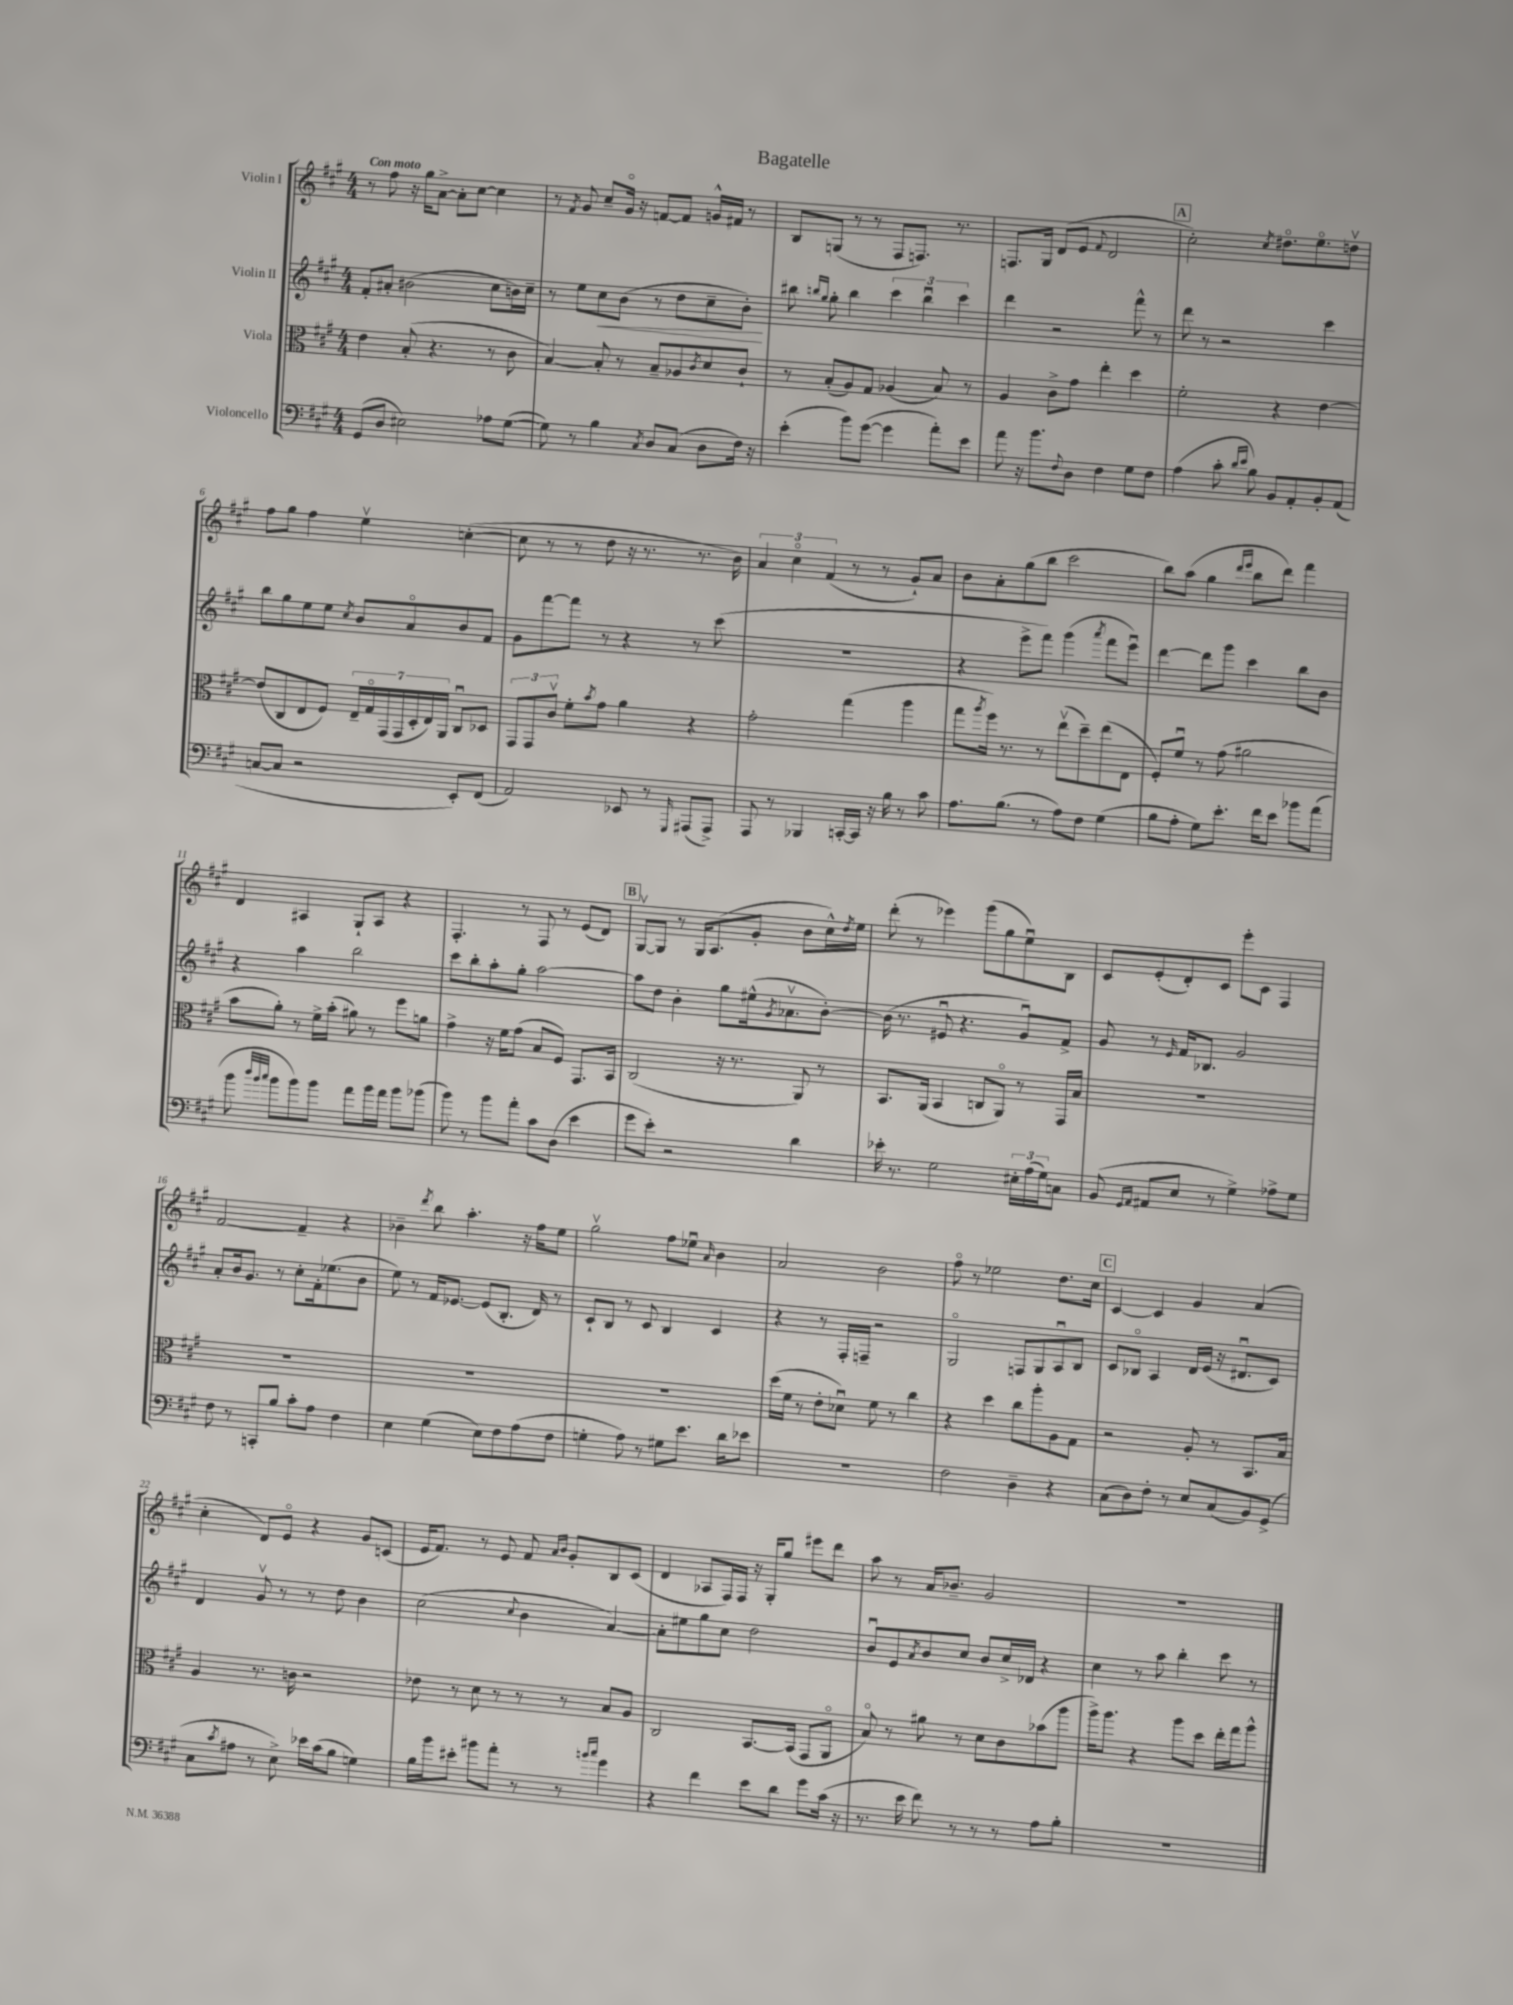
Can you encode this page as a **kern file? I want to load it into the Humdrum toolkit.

**kern	**kern	**kern	**kern
*staff4	*staff3	*staff2	*staff1
*clefF4	*clefC3	*clefG2	*clefG2
*k[f#c#g#]	*k[f#c#g#]	*k[f#c#g#]	*k[f#c#g#]
*M4/4	*M4/4	*M4/4	*M4/4
(8GG#/L	4e\	8f#'/L	8r
8D/J	.	8a#'/J	8ff#\
2E#\)	(8B'/	(2b#\	16r
.	.	.	16gg#\LK
.	4.r	.	[8a^\J
.	.	.	8a'\]L
.	.	.	[8cc#\J
8A-\L	8r	8cc#\L	4cc#\]
([8G#\J	8c#\	16b\L)	.
.	.	16cc#~\JJ	.
=	=	=	=
8G#\])	[4B/)	8r	8r
.	.	.	8qf#/
8r	.	8ee\L	8g#/
4B\	8B'/]	8cc#\	8cc#~/L
.	8r	(8b\J	16g#o/Jk
.	.	.	16r
8qC#/	.	.	.
8D/L	8B~/L	8r	[8f/L
(8C#/J	8A-/	8dd\L	8f/]J
.	8qc#/	.	.
8D\L	8d/	8cc#~\	16g^^/LL
.	.	.	16f#/JJ
16F#\Jk)	8c#`/J	8b'\J)	8r
16r	.	.	.
=	=	=	=
(4e'\	8r	8bb#\	8B/L
.	.	16qqbb/LL	.
.	.	16qqgg#/JJ	.
.	(8B'/L	8gg#'\	(8G/J
8b\L)	8A/)	4bb\	8r
([8g#\J	8G#/J	.	8r
4g#\]	(4A-/	6ccc#\	8F#/L
.	.	.	8.F/J)
.	.	6bbu\	.
8a'\L)	8B/)	.	.
.	.	.	8.r
.	.	6ccc#\	.
8e\J	8r	.	.
=	=	=	=
8a\	4A/	4ddd\	8.F/L
16r	.	.	.
8.b\L	.	.	16G#/Jk
.	8c#^\L	2r	(8d/L
8qqF#/	.	.	.
8D\J	8g#\J	.	8e/J
.	.	.	8qqf#/
4F#\	4ee'\	.	2d/
8G#\L	4dd\	8fff#^^\	.
8F#\J	.	8r	.
=	=	=	=
(4A\	2f#'\	8ddd\	2cc#'\)
.	.	8r	.
8c#'\	.	2r	.
16qqd/LL	.	.	.
16qqe/JJ	.	.	.
8B\)	.	.	.
.	.	.	8qcc#/
8BB/L	4r	.	8.dd#o\L
8AA'/	.	.	.
.	.	.	8.eeo\
8BB'/	[4e\	4ccc#\	.
(8AA/J	.	.	8ddv\J
=	=	=	=
[8C/L	(8e/]L	8bb\L	8ff#\L
8C/]J	8C#/	8gg#\	8gg#\J
2r	8E/	8ee\	4ff#\
.	8F#/J)	8ee\J	.
.	.	8qcc#/	.
.	28E~/LL	8b/L	4eev\
.	28G#o/	.	.
.	(28GG#/	.	.
.	28GG#/	.	.
.	.	8ao/	.
.	28D'/	.	.
.	28E/)	.	.
.	28AA/JJ	.	.
8EE'/L)	8C#u/L	8b/	([4cc'\
(8FF#/J	8D-/J	8f#/J	.
=	=	=	=
2AA/)	12GG#/L	8g#\L	8cc\]
.	12GG#/	.	.
.	.	[8fff#\	8r
.	12c#v/J	.	.
.	8f#'\L	8fff#\]J	8r
.	8qb/	.	.
.	8g#\J	8r	8dd\
8EE-/	4a\	4r	16r
.	.	.	8.r
8r	.	.	.
16qqGGG#/	.	.	.
(8AAA#/L	4r	8r	8.r
8AAA#^/J)	.	(8ccc#\	.
.	.	.	16b\)
=	=	=	=
8AAA/	2g#'\	1r	6a/
8r	.	.	.
.	.	.	6cc#o\
4BBB-/	.	.	.
.	.	.	(6f#/
[16CC'/LL	(4gg#\	.	8r
16CC/]JJ	.	.	.
16r	.	.	8r
16B\	.	.	.
8r	4aa\	.	8g#`/L)
8c#\	.	.	8a/J
=	=	=	=
8.A\L	8gg#\L	4r	8b\L
.	8qaa/	.	.
.	16ff#\Jk)	.	8a'\
(8.B\J	8.r	.	.
.	.	8eee^\L	(8gg#\
8r	8r	8fff#\J)	8bb\J
8A\L)	(8eev\L	(4ggg#\	2ccc#\
8F#\J	8dd~\)	.	.
.	.	8qaaa/	.
(4G#\	(8ee\	8fff#\L	.
.	8E\J	8eeeu\J)	.
=	=	=	=
8B\L	8F#'/L)	[4ddd\	8bb\L)
8A'\J	8f#u/J	.	(8aa\J
8G#\L)	8r	8ddd\]L	4gg#\
8.e'\J	(8g#\	8ggg#\J	.
.	.	.	16qqddd/LL
.	.	.	16qqeee/JJ
.	2a#\	4ccc#\	8bb\L
16f#\LK	.	.	.
8e\J	.	.	8ddd\J)
8b-\L	.	8bb\L	4fff#\
(8a\J	.	8b\J	.
=	=	=	=
8b\	8b\L	4r	4d/
32qqdd/LLL	.	.	.
32qqb/	.	.	.
32qqcc#/JJJ	.	.	.
8b\L	8a'\J)	.	.
8b\)	8r	4aa\	4A#/
8b\J	16f#^\LL	.	.
.	(16b'\JJ	.	.
8a\L	8a#\)	2bb\	8G#`/L
16b\L	8r	.	8A#/J
16a\JJ	.	.	.
8b\L	8ff#\L	.	4r
(8b-\J	8a\J	.	.
=	=	=	=
8b\)	4g#^\	8ccc#\L	4.F#'/
8r	.	8bb'\	.
8b\L	16r	8aa'\	.
.	16f#\LK	.	.
8a'\J	(8g#\J	8gg#'\J	8r
8c#\L	8B/L	[2aa\	8F#/
(8D\J	8F#/J)	.	8r
4e\	8.GG#/L	.	(8e/L
.	.	.	8d/J)
.	16BB/Jk	.	.
=	=	=	=
8g#\L	(2C#/	8aa\]L	[8G#v/L
8e'\J)	.	8dd\J	8G#/]J
2r	.	4b'\	8r
.	.	.	16G#/LK
.	.	.	(8.A/
.	16r	8gg#\L	.
.	8.r	.	.
.	.	(16ee#^^\k	8g#'/J
.	.	8qg#/	.
.	.	8.a-v\	.
4d\	8AA/)	.	8b\L
.	8r	[8b'\J)	16cc#^^\L)
.	.	.	8qdd/
.	.	.	16ee\JJ
=	=	=	=
16e-'\	8.BB/L	(16b\]	(8ddd'\
8.r	.	8.r	.
.	.	.	8r
.	(16AA/Jk	.	.
2G#\	4BB/	8e#u/	4eee-\)
.	.	4.r	.
.	8C/L	.	(8ggg#\L
.	8AAo/J)	.	8gg#\
24E#'\LL	8r	8g#u/L)	8eeu\)
(24A\	.	.	.
24G#\J)	.	.	.
8C\J	16GG#/LL	8f#^/J	8B\J
.	16B/JJ	.	.
=	=	=	=
(8BB/	1r	8g#/	8c#/L
16qqGG#/LL	.	.	.
16qqAA/JJ	.	.	.
8AA#/L	.	8r	(8e'/
.	.	16qqe/	.
8E/J	.	16f#/LK	8d'/)
.	.	8.B-/J	.
8r	.	.	8c#/J
4G#^\)	.	2g#/	8eee'\L
.	.	.	8c#\J
8A-^\L	.	.	4F#/
8G#\J	.	.	.
=	=	=	=
8F#\	1r	8a'/L	[2f#/
8r	.	16b/k	.
.	.	8.g#/J	.
8CC'/L	.	.	.
8B/J	.	8r	.
8c#'\L	.	8cc#'\L	4f#~/]
8A\J	.	16f#'\k	.
.	.	(8.ee-\	.
4F#\	.	.	4r
.	.	8b\J	.
=	=	=	=
4E\	1r	8ee\)	4b-~\
.	.	8r	.
.	.	.	8qddd/
(4G#\	.	16f#/LK	8bb\
.	.	[8.e-/J	.
.	.	.	4.aa'\
8E\L)	.	(8e-/]L	.
8F#\	.	8.B'/J	.
(8A\	.	.	16r
.	.	16d/)	16ff#\LK
8F#\J	.	8r	8ee\J
=	=	=	=
4G'\	1r	8c#`/L	2gg#v\
.	.	8B/J	.
8A\)	.	8r	.
8r	.	8c#/	.
8G#\L	.	4B/	8ff#\L
8.e\J	.	.	8ee-u\J
.	.	.	16qqa/
.	.	4c#/	4b\
16d\LK	.	.	.
8e-\J	.	.	.
=	=	=	=
1r	(16dd\LL	4r	2a/
.	16f#\JJ	.	.
.	8r	.	.
.	8e'\L	8r	.
.	8d-u\J)	16F#'/LL	.
.	.	16F~/JJ	.
.	8f#\	2r	2b\
.	8r	.	.
.	4cc#\	.	.
=	=	=	=
2F#\	4r	2G#o/	8ff#o\
.	.	.	8r
.	4dd\	.	2ee-\
4D~\	8cc#\L	8F/L	.
.	8aa'\	8G#/	.
4r	8A\	8Au/	8.dd\L
.	8G#\J	8B/J	.
.	.	.	16cc#\Jk
=	=	=	=
(8C#\L	2r	8c#/L	[4c#/
8D\)	.	8B-o/J	.
8F#'\J	.	4A/	4c#/]
8r	.	.	.
8E/L	8A'/	16d/LL	4g#/
.	.	(16e/JJ	.
(8C#/	8r	16r	.
.	.	8.d#u/L	.
8BB/)	8.BB/L	.	(4a/
(8GG#^/J	.	8c#/J)	.
.	16B/Jk	.	.
=	=	=	=
8C#\L	4A/	4d/	4cc#'\
8qc#/	.	.	.
8A#\J	.	.	.
8r	8.r	8g#v/	8d/L)
8E^\)	.	8r	8eo/J
.	16c\	.	.
16e-\LL	2r	8r	4r
(16c#\J	.	.	.
8B\J	.	8dd\	.
4G\)	.	4b\	8g#/L
.	.	.	(8c/J
=	=	=	=
16B\LL	8e-\	(2cc#\	16e/LK
16b\J	.	.	8.f#/J)
8e#'\J	8r	.	.
8b#\L	8d\	.	8r
8a'\J	8r	.	8e/
.	.	8qqcc#/	.
8r	8r	4b\	8f#/
.	.	.	16qqa/LL
.	.	.	16qqb/JJ
8r	8r	.	8g#'/L
16qqb/LL	.	.	.
16qqcc#/JJ	.	.	.
4g#\	8B/L	[4a/)	8B/
.	8A/J	.	(8c#/J
=	=	=	=
4r	2C#/	8a'\]L	4d/
.	.	8ee#\	.
4f#\	.	8gg#\	8A-/L
.	.	8cc#\J	16F#/L)
.	.	.	16F#/JJ
8e\L	[8.BB/L	2dd\	16r
.	.	.	16G#'/LK
8d\J	.	.	8gg#/J
.	(16BB/]Jk	.	.
8g#\L	8GG#/L	.	8eee#\L
(16c#\Jk	8AAo/J	.	8ddd\J
16r	.	.	.
=	=	=	=
8.r	8Bo/)	8bu/L	8aa\
.	8r	8e/	8r
16e\	.	.	.
.	.	8qa/	.
8f#\)	8a#\	8b/	16a/LK
.	.	.	8.b-~/J
8r	8r	8cc#/J	.
8r	8d\L	8b/L	2g#/
8r	8c#\	16cc#^/L	.
.	.	16d-/JJ	.
8A\L	(8b-\	4r	.
8B'\J	8aa\J	.	.
=	=	=	=
1r	16aa^\LK)	4cc#\	1r
.	8.aa\J	.	.
.	4r	8r	.
.	.	8aa\	.
.	8aa\L	4bb'\	.
.	8dd\J	.	.
.	16ee'\LL	8ccc#\	.
.	16gg#\J	.	.
.	8aa^^\J	8r	.
==	==	==	==
*-	*-	*-	*-
